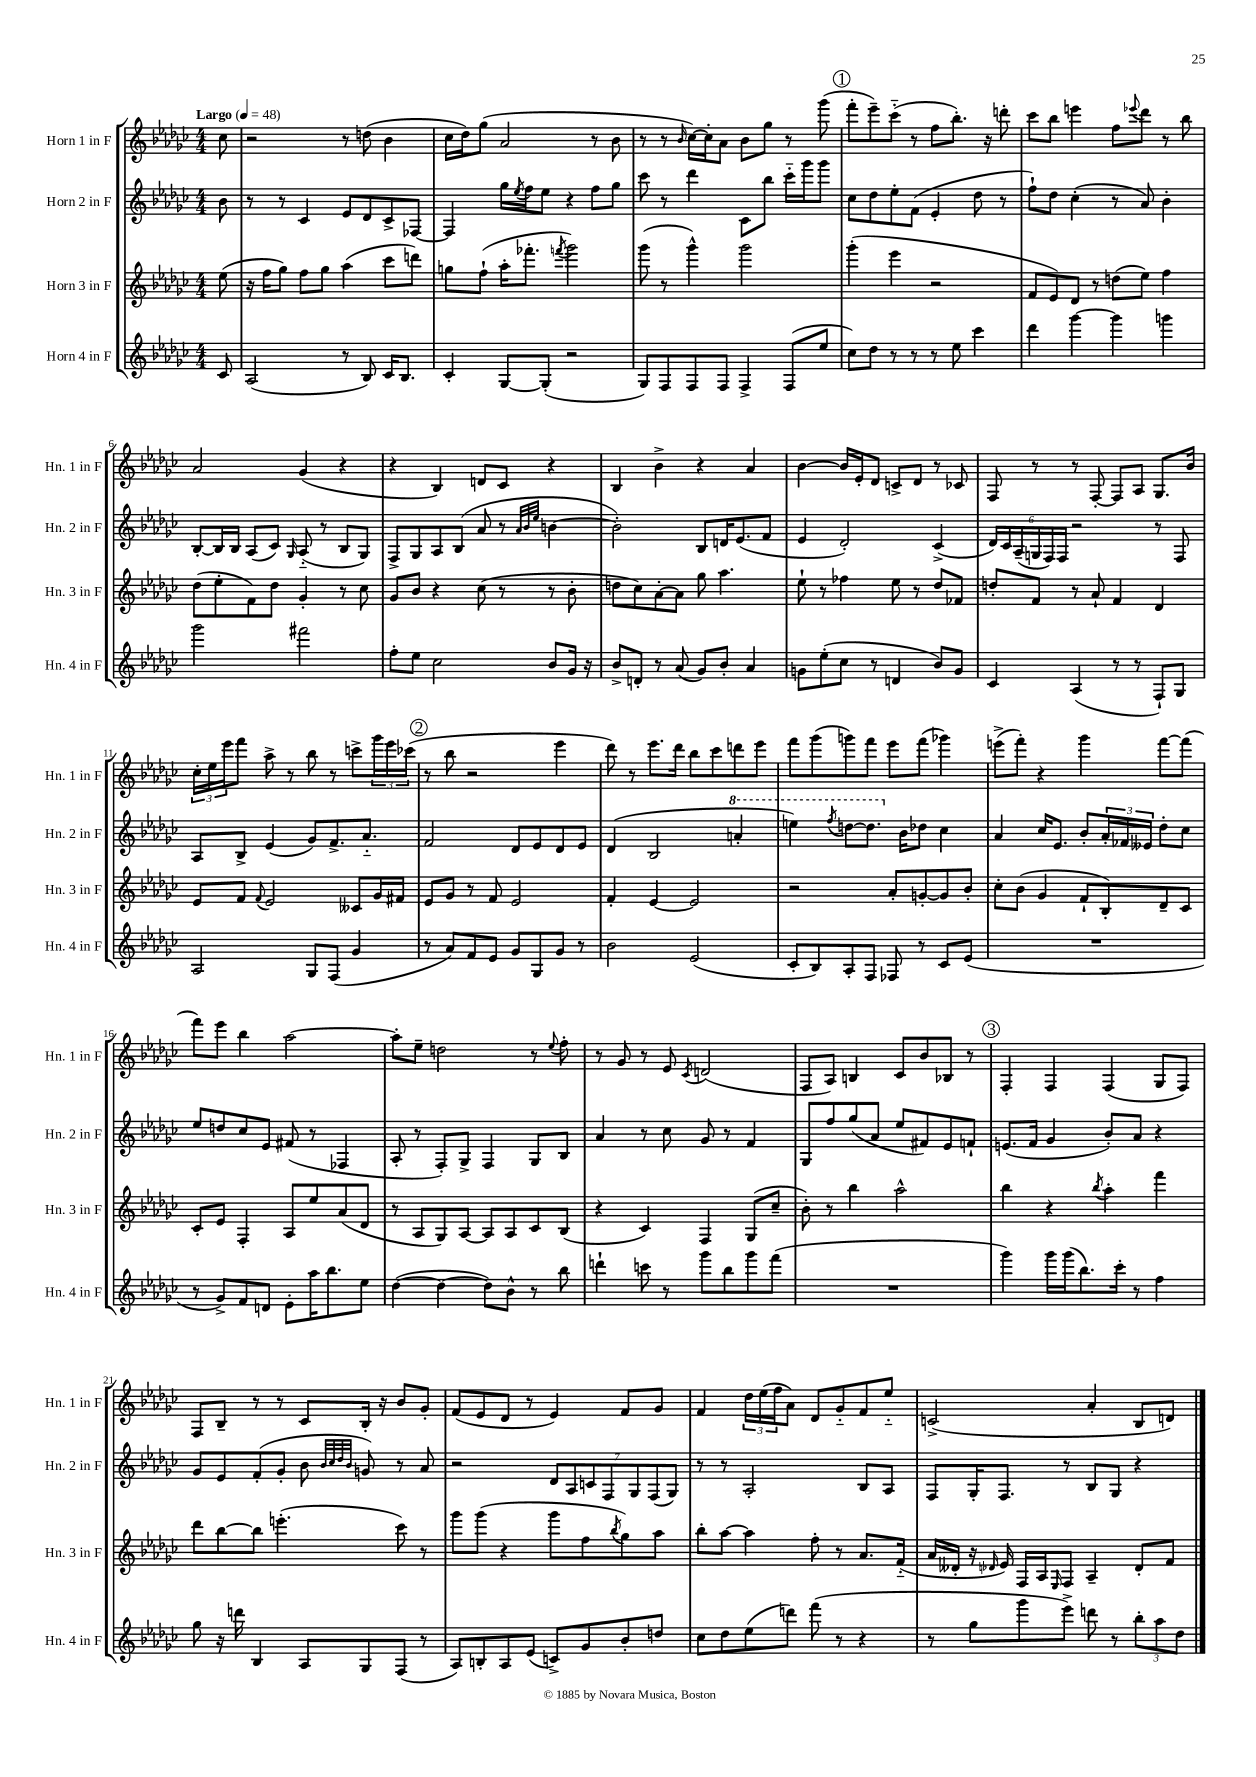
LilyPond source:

<<
\new StaffGroup <<
\new Staff = "s0" \with { instrumentName = "Horn 1 in F" shortInstrumentName = "Hn. 1 in F" } {
    \clef treble \key ges \major \numericTimeSignature \time 4/4 \partial 8 \tempo "Largo" 4 = 48
    ces''8 |
    r2 r8 d''8( bes'4 |
    ces''16 des''16) ges''8( aes'2 r8 bes'8 |
    r8 r8 \grace { bes'16 } ces''16~) ces''16-. aes'8 bes'8 ges''8 r8 ges'''8( |
    \mark \markup { \circle "1" } f'''8-. ees'''8--) ces'''8-_( r8 f''8 bes''8.-.) r16 d'''8-. |
    ces'''8 bes''8 e'''4 f''8 \appoggiatura { ees'''8 } des'''8 r8 bes''8 |
    aes'2 ges'4( r4 |
    r4 bes4) d'8 ces'8 r4 |
    bes4 bes'4-> r4 aes'4 |
    bes'4~ bes'16 ees'16-. des'8 c'8-> des'8 r8 ces'8 |
    f8 r8 r8 f8~-. f8 aes8 ges8. bes'16 |
    \tuplet 3/2 { ces''16-. ees''16 ees'''16 } f'''8 aes''8-> r8 bes''8 r8 c'''8-> \tuplet 3/2 { ges'''16 ees'''16 ces'''16( } |
    \mark \markup { \circle "2" } r8 bes''8 r2 ees'''4 |
    des'''8) r8 ees'''8. des'''16 bes''8 ces'''8 d'''8 ees'''8 |
    f'''8 ges'''8( g'''8) f'''8 ees'''8 f'''8( ges'''4) |
    e'''8->( f'''8-.) r4 ges'''4 f'''8~ f'''8( |
    f'''8) ees'''8 bes''4 aes''2~ |
    aes''8-. ees''8-- d''2 r8 \appoggiatura { ees''8 } f''8-. |
    r8 ges'8 r8 ees'8 \acciaccatura { ces'8 } d'2( |
    f8 aes8) b4 ces'8 bes'8 bes8 r8 |
    \mark \markup { \circle "3" } f4-. f4 f4( ges8 f8) |
    f8 bes8-- r8 r8 ces'8 bes16-. r16 bes'8 ges'8-. |
    f'8( ees'8 des'8 r8 ees'4) f'8 ges'8 |
    f'4 \tuplet 3/2 { des''16 ees''16( f''16 } aes'8) des'8 ges'8-_ f'8 ees''8-_ |
    c'2->( aes'4-. bes8 d'8) \bar "|." |
}
\new Staff = "s1" \with { instrumentName = "Horn 2 in F" shortInstrumentName = "Hn. 2 in F" } {
    \clef treble \key ges \major \numericTimeSignature \time 4/4 \partial 8
    bes'8 |
    r8 r8 ces'4 ees'8 des'8 ces'8-> fes8~ |
    fes4 ges''16 \acciaccatura { ees''8 } f''16 ees''8 r4 f''8 ges''8 |
    ces'''8 r8 des'''4 ces'8 bes''8 ces'''16-_ ges'''16 ges'''8 |
    \mark \markup { \circle "1" } ces''8 des''8 ees''8-. f'8( ees'4-. des''8 r8 |
    f''8-!) des''8 ces''4-.( r8 aes'8) bes'4-. |
    bes8~-. bes16 bes16 aes8( ces'8) \grace { ges16 } aes8-_( r8 bes8 ges8) |
    f8-> ges8 aes8 bes8( aes'8 r8 \grace { aes'32 bes'32 ees''32 } b'4~ |
    b'2-.) bes8 d'16 ees'8.( f'8 |
    ees'4 des'2-.) ces'4->( |
    \tuplet 6/4 { des'16) ces'16 aes16--( g16 f16) f16 } r2 r8 f8 |
    aes8 bes8-> ees'4( ges'8) f'8.-> aes'8.-_ |
    \mark \markup { \circle "2" } f'2 des'8 ees'8 des'8 ees'8 |
    des'4( bes2 \ottava #1 a''4-. |
    e'''4) \acciaccatura { f'''8 } d'''8~ d'''8. \ottava #0 bes'16 des''!8 ces''4 |
    aes'4 ces''16 ees'8. bes'8-. \tuplet 3/2 { aes'16-. fes'16 eeses'16 } des''8-. ces''8 |
    ees''8 d''8 ces''8 ees'8 fis'8( r8 fes4 |
    aes8-. r8 f8-.) ges8-> f4 ges8 bes8 |
    aes'4 r8 ces''8 ges'8 r8 f'4 |
    ges8 f''8 ges''8( aes'8 ees''8 fis'8) ees'8 f'8-! |
    \mark \markup { \circle "3" } e'8.( f'16 ges'4 bes'8-.) aes'8 r4 |
    ges'8 ees'8 f'8-.( ges'8-. bes'8 \grace { bes'32 ces''32 des''32 bes'32 } g'8) r8 aes'8 |
    r2 \tuplet 7/4 { des'8 aes8 c'8 f8 ges8 f8( ges8) } |
    r8 r8 aes2-. bes8 aes8 |
    f8 ges16-. f8. r8 bes8 ges8 r4 \bar "|." |
}
\new Staff = "s2" \with { instrumentName = "Horn 3 in F" shortInstrumentName = "Hn. 3 in F" } {
    \clef treble \key ges \major \numericTimeSignature \time 4/4 \partial 8
    ees''8( |
    r16 f''16 ges''8) f''8 ges''8 aes''4( ces'''8 d'''8) |
    g''8 f''8-!( aes''16-. fes'''8.-. \acciaccatura { f'''8 } ges'''2) |
    ges'''8( r8 ges'''4-^) ges'''2 |
    \mark \markup { \circle "1" } ges'''4-.( ees'''4 r2 |
    f'8 ees'8) des'8 r8 d''8( ees''8) f''4 |
    des''8( ees''8-. f'8) des''8 ges'4-. r8 ces''8 |
    ges'8 bes'8 r4 ces''8( r8 r8 bes'8-. |
    d''8 ces''8) aes'8~-. aes'8 ges''8 aes''4. |
    ees''8-! r8 fes''4 ees''8 r8 des''8 fes'8 |
    d''8-. f'8 r8 aes'8-! f'4 des'4 |
    ees'8 f'8 \appoggiatura { f'8 } ees'2 ceses'8 ges'16 fis'16 |
    \mark \markup { \circle "2" } ees'8 ges'8 r8 f'8 ees'2 |
    f'4-. ees'4~ ees'2 |
    r2 aes'8-. g'8~-. g'8 bes'8-. |
    ces''8-. bes'8( ges'4 f'8-! bes8-.) des'8-- ces'8 |
    ces'8-. ees'8 f4-. aes8 ees''8 aes'8( des'8 |
    r8 aes8 ges8) aes8~ aes8 aes8 ces'8 bes8( |
    r4 ces'4) f4 ges8( ces''8-- |
    bes'8-.) r8 bes''4 aes''2-^ |
    \mark \markup { \circle "3" } bes''4 r4 \acciaccatura { bes''8 } aes''4-. f'''4 |
    des'''8 bes''8~ bes''8 e'''4.-.( ces'''8) r8 |
    ges'''8 ges'''8( r4 ges'''8 f''8 \acciaccatura { bes''8 } ges''8) aes''8 |
    bes''8-. aes''8~ aes''4 f''8-. r8 aes'8. f'16-_( |
    aes'16 deses'16-. r16 \grace { des'16 } ees'16) f16 aes16 \grace { ees16 } f8 aes4-- des'8-. f'8 \bar "|." |
}
\new Staff = "s3" \with { instrumentName = "Horn 4 in F" shortInstrumentName = "Hn. 4 in F" } {
    \clef treble \key ges \major \numericTimeSignature \time 4/4 \partial 8
    ces'8 |
    aes2( r8 bes8) ces'16 bes8. |
    ces'4-. ges8~ ges8-.( r2 |
    ges8) f8 f8 f8 f4-> f8( ees''8 |
    \mark \markup { \circle "1" } ces''8) des''8 r8 r8 r8 ees''8 ces'''4 |
    des'''4 ges'''4~ ges'''4 g'''4 |
    ges'''2 fis'''2 |
    f''8-. ees''8 ces''2 bes'8 ges'16 r16 |
    bes'8-> d'8-. r8 aes'8( ges'8) bes'8-. aes'4 |
    g'8 ees''8-.( ces''8 r8 d'4 bes'8) g'8 |
    ces'4 aes4( r8 r8 f8-!) ges8 |
    aes2 ges8 f8( ges'4 |
    \mark \markup { \circle "2" } r8 aes'8) f'8 ees'8 ges'8 ges8 ges'8 r8 |
    bes'2 ees'2( |
    ces'8-. bes8) aes8-. f8 fes8 r8 ces'8 ees'8( |
    R1 |
    r8 ges'8->) f'8 d'8 ees'8-. aes''16 bes''8. ees''8 |
    des''4~( des''4~ des''8) bes'8-^ r8 bes''8 |
    d'''4-! c'''8 r8 ges'''8 bes''8 ges'''8 f'''8( |
    R1 |
    \mark \markup { \circle "3" } ges'''4) ges'''16 ges'''16( bes''8.) ces'''16-. r8 f''4 |
    ges''8 r16 d'''16 bes4 aes8 ges8 f8( r8 |
    aes8) b8-. aes8 ees'8( c'8->) ges'8 bes'8-. d''8 |
    ces''8 des''8 ees''8( d'''8) f'''8( r8 r4 |
    r8 ges''8 ges'''8 ees'''8->) d'''8 r8 \tuplet 3/2 { bes''8-. aes''8 des''8 } \bar "|." |
}
>>
>>
